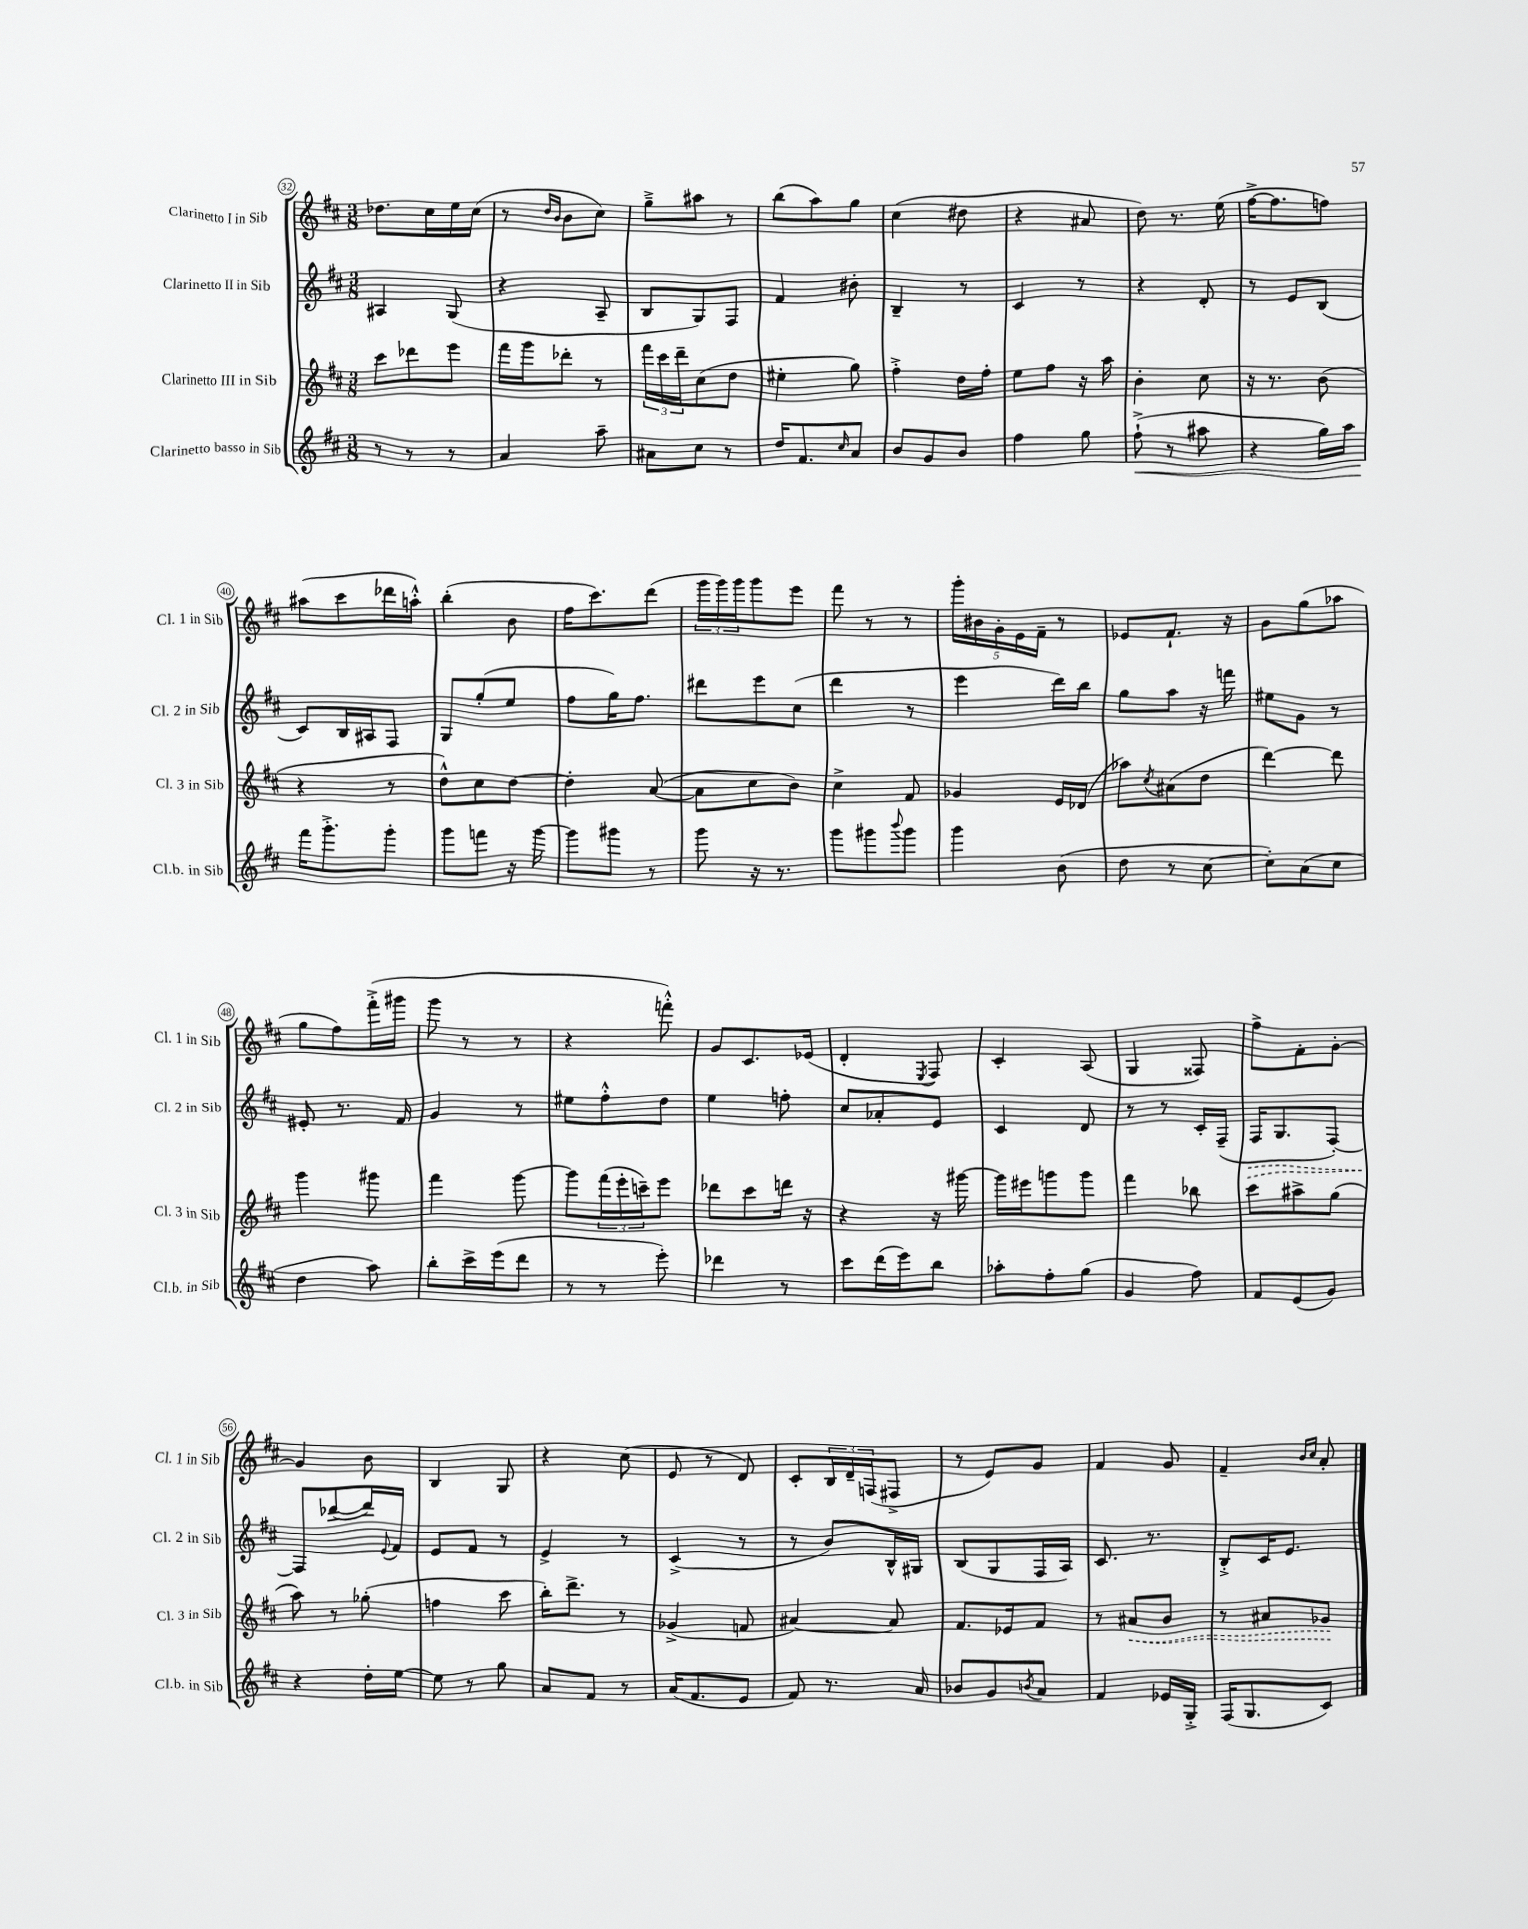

**kern	**kern	**kern	**kern
*staff4	*staff3	*staff2	*staff1
*clefG2	*clefG2	*clefG2	*clefG2
*k[f#c#]	*k[f#c#]	*k[f#c#]	*k[f#c#]
*M3/8	*M3/8	*M3/8	*M3/8
8r	8ccc#\L	4A#/	8.dd-\L
8r	8ddd-\	.	.
.	.	.	16cc#\L
8r	8eee\J	(8G/	16ee\
.	.	.	(16cc#\JJ
=	=	=	=
4a/	16fff#\LL	4r	8r
.	16ggg\J	.	.
.	.	.	16qqdd/LL
.	.	.	16qqb/JJ
.	8ddd-'\J	.	8b\L
8aa~\	8r	8A~/	8cc#\J)
=	=	=	=
8a#\L	24fff#\LL	8B/L	8gg~^\L
.	24ccc#\	.	.
.	24ddd~\J	.	.
8cc#\J	(8cc#\	8G/)	8aa#\J
8r	8dd\J	8F#/J	8r
=	=	=	=
16dd/LK	4ee#'\	4f#/	(8bb\L
8.f#/	.	.	.
.	.	.	8aa\)
16qqcc#/	.	.	.
8a/J	8gg\)	8b#'\	8gg\J
=	=	=	=
8b/L	4ff#'^\	4B~/	(4cc#\
8g/	.	.	.
8b/J	16dd\LL	8r	8dd#\
.	16ff#'\JJ	.	.
=	=	=	=
4ff#\	8ee\L	4c#/	4r
.	8ff#\J	.	.
8gg\	16r	8r	8a#/
.	16aa\	.	.
=	=	=	=
(8ff#`^\	4b'\	4r	8dd\)
8r	.	.	8.r
8aa#\	8cc#\	8d'/	.
.	.	.	(16ee\
=	=	=	=
4r	16r	8r	[16ff#^\LK
.	8.r	.	8.ff#\]
.	.	8e/L	.
16gg\LL)	(8b\	(8B/J	8ff\J)
16aa\JJ	.	.	.
=	=	=	=
16fff#\LK	4r	8c#/L)	(8aa#\L
8.ggg'^\	.	.	.
.	.	16B/L	8ccc#\
.	.	16A#/J	.
8ggg'\J	8r	8F#/J	16ddd-\L
.	.	.	16aa'^^\JJ)
=	=	=	=
8ggg\L	8dd^^\L)	8G/L	(4bb'\
8fff\J	8cc#\	(8gg'/	.
16r	[8dd\J	8ee/J	8b\
[16ggg\	.	.	.
=	=	=	=
8ggg\]L	4dd'\]	8ff#\L	16ff#\LK
.	.	.	8.ccc#\)
8ggg#\J	.	16gg\K)	.
.	.	8.ff#\J	.
8r	([8a/	.	(8ddd\J
=	=	=	=
8ggg\	8a\]L	8ddd#\L	24ggg\LL
.	.	.	24ggg\)
.	.	.	24ggg\J
16r	8cc#\	8eee\	8ggg\
8.r	.	.	.
.	8b\J)	(8cc#\J	8eee\J
=	=	=	=
8ggg\L	4cc#^\	4ddd\	8fff#\
8ggg#\	.	.	8r
8qqbbb/	.	.	.
8ggg#\J	8f#/	8r	8r
=	=	=	=
4ggg\	4g-/	4eee\	20ggg'\LL
.	.	.	20b#\
.	.	.	20g'\
.	.	.	20e\
.	.	.	20f#~\JJ
(8b\	16e/LL	16ddd\LL)	8r
.	(16d-/JJ	16bb\JJ	.
=	=	=	=
8dd\	8aa-\L)	8gg\L	8e-/L
.	8qcc#/	.	.
8r	(8a#\	8aa\J	8.f#`/J
[8cc#\	8dd\J	16r	.
.	.	16fff\	16r
=	=	=	=
8cc#'\]L)	[4ddd\)	8ee#\L	8g\L
(8a\	.	8g\J	(8gg\
8cc#\J	8ddd\]	8r	8aa-\J
=	=	=	=
4dd\	4ggg\	8e#'/	8gg\L
.	.	8.r	8ff#\)
8aa\)	8ggg#\	.	(16fff#'^\L
.	.	16f#/	16ggg#\JJ
=	=	=	=
8bb'\L	4fff#\	4g/	8ggg\
16ccc#^\L	.	.	8r
(16eee\J	.	.	.
8ddd\J	[8ggg\	8r	8r
=	=	=	=
8r	8ggg\]L	8ee#\L	4r
8r	(24fff#\L	8ff#'^^\	.
.	24eee'\	.	.
.	24ccc~\J)	.	.
8eee'\)	8eee\J	8dd\J	8fff'^^\)
=	=	=	=
4ddd-\	8ddd-\L	4ee\	8g/L
.	8ccc#\	.	8.c#/
8r	16ddd\Jk	8ff'\	.
.	16r	.	(16e-/Jk
=	=	=	=
8ccc#\L	4r	8cc#/L	4d'/
(16ddd\L	.	8a-'/	.
16eee\J)	.	.	.
.	.	.	8qE/
8bb\J	16r	8e/J	8F#/)
.	[16ggg#\	.	.
=	=	=	=
8aa-'\L	16ggg#\]LL	4c#/	4c#'/
.	16eee#\J	.	.
8ff#'\	8ggg\	.	.
(8gg\J	8ggg\J	8d/	(8A/
=	=	=	=
4g/	4fff#\	8r	4G/
.	.	8r	.
8ff#\)	8bb-\	16c#'/LL	8F##/)
.	.	(16F#~/JJ	.
=	=	=	=
8f#/L	8ccc#\L	16F#/LK	8ff#^\L
.	.	8.G/	.
(8e/	8aa#^\	.	8f#'\
8g/J)	(8gg\J	[8F#'/J)	[8g'\J
=	=	=	=
4r	8aa\)	8F#/]L	4g/]
.	8r	([8ddd-/	.
16dd'\LL	(8gg-'\	16ddd-/]L)	8b\
.	.	8qqe/	.
[16ee\JJ	.	16f#/JJ	.
=	=	=	=
8ee\]	4ff\	8e/L	4B/
8r	.	8f#/J	.
8gg\	8ccc#\	8r	8G/
=	=	=	=
8a/L	16bb'\LK)	4e^/	4r
.	8.ddd^\J	.	.
8f#/J	.	.	.
8r	8r	8r	(8cc#\
=	=	=	=
(16a/LK	(4g-^/	(4c#^/	8e/
8.f#/	.	.	.
.	.	.	8r
8e/J	8f/	8r	8d/)
=	=	=	=
8f#/)	[4a#/)	8r	8c#'/L
8.r	.	8b/L)	24B/L
.	.	.	24d~/
.	.	.	(24F/J
.	8a#/]	16B^^/L	8F#^/J
16a/	.	16G#/JJ	.
=	=	=	=
8b-/L	8.f#/L	(8B/L	8r
8g/	.	8G/	8e/L)
.	16e-/k	.	.
8qb/	.	.	.
8a/J	8f#/J	16F#/L	8g/J
.	.	16A/JJ)	.
=	=	=	=
4f#/	8r	8.c#/	4f#/
.	8a#/L	.	.
.	.	8.r	.
16e-/LL	8b/J	.	8g/
16G'^/JJ	.	.	.
=	=	=	=
(16F#/LK	8r	8B'^/L	4f#~/
8.G/	.	.	.
.	8a#/L	16c#/K	.
.	.	8.e/J	.
.	.	.	16qqb/LL
.	.	.	16qqcc#/JJ
8c#/J)	8g-/J	.	8a'/
==	==	==	==
*-	*-	*-	*-
